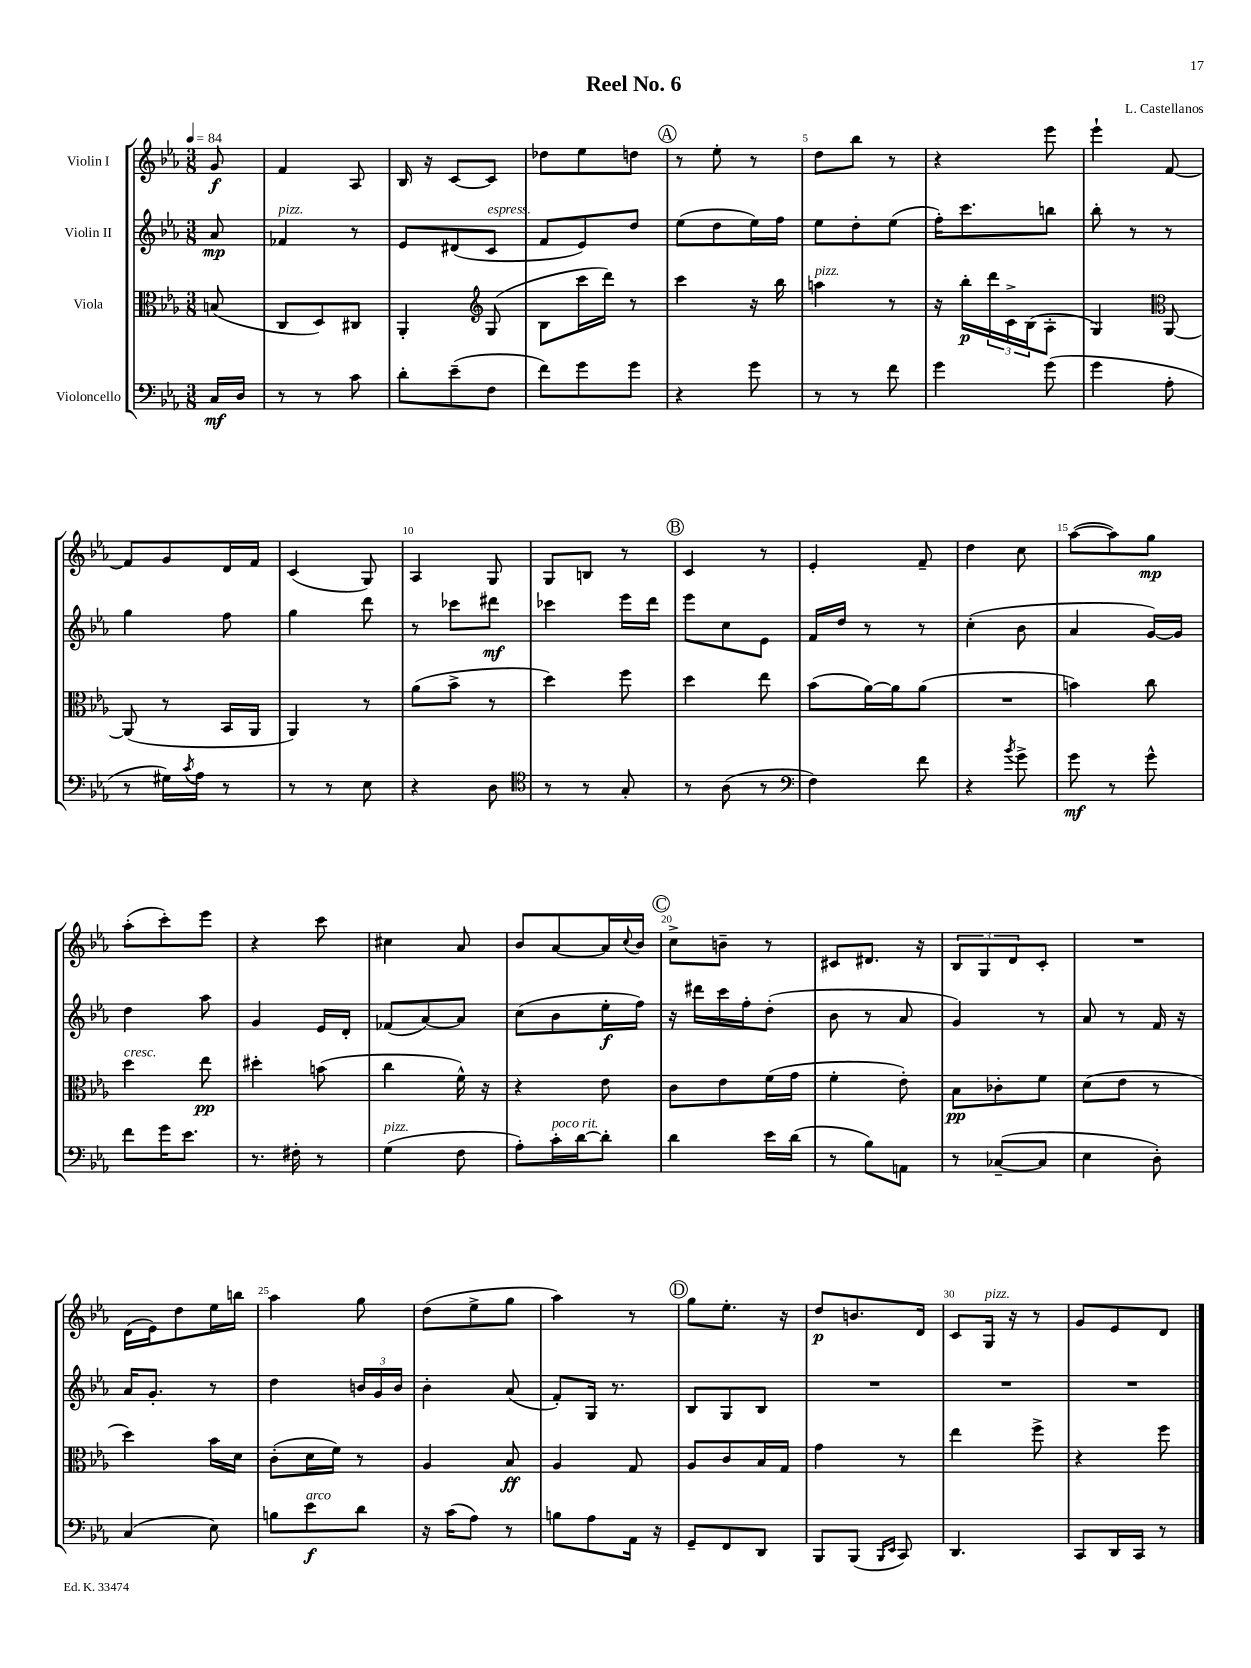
\header { title = "Reel No. 6" composer = "L. Castellanos" }
<<
\new StaffGroup <<
\new Staff = "s0" \with { instrumentName = "Violin I" } {
    \clef treble \key ees \major \numericTimeSignature \time 3/8 \partial 8 \tempo 4 = 84
    g'8\f |
    f'4 aes8 |
    bes16 r16 c'8~ c'8 |
    des''8 ees''8 d''8 |
    \mark \markup { \circle "A" } r8 ees''8-. r8 |
    d''8 bes''8 r8 |
    r4 ees'''8 |
    ees'''4-! f'8~ |
    f'8 g'8 d'16 f'16 |
    c'4( g8) |
    aes4 g8 |
    g8 b8 r8 |
    \mark \markup { \circle "B" } c'4 r8 |
    ees'4-. f'8-- |
    d''4 c''8 |
    aes''8~( aes''8) g''8\mp |
    aes''8-.( c'''8-.) ees'''8 |
    r4 c'''8 |
    cis''4 aes'8 |
    bes'8 aes'8~ aes'16 \appoggiatura { c''8 } bes'16 |
    \mark \markup { \circle "C" } c''8-> b'8-- r8 |
    cis'8 dis'8. r16 |
    \tuplet 3/2 { bes8 g8 d'8 } c'8-. |
    R4. |
    d'16( ees'16) d''8 ees''16 b''16 |
    aes''4 g''8 |
    d''8( ees''8-> g''8 |
    aes''4) r8 |
    \mark \markup { \circle "D" } g''8 ees''8.-. r16 |
    d''8\p b'8. d'16 |
    c'8 g16^\markup { \italic "pizz." } r16 r8 |
    g'8 ees'8 d'8 \bar "|." |
}
\new Staff = "s1" \with { instrumentName = "Violin II" } {
    \clef treble \key ees \major \numericTimeSignature \time 3/8 \partial 8
    aes'8\mp |
    fes'4^\markup { \italic "pizz." } r8 |
    ees'8 dis'8( c'8^\markup { \italic "espress." } |
    f'8 ees'8) d''8 |
    \mark \markup { \circle "A" } ees''8( d''8 ees''16) f''16 |
    ees''8 d''8-. ees''8( |
    f''16-.) c'''8. b''8 |
    bes''8-. r8 r8 |
    g''4 f''8 |
    g''4 d'''8 |
    r8 ces'''8 dis'''8\mf |
    ces'''4 ees'''16 d'''16 |
    \mark \markup { \circle "B" } ees'''8 c''8 ees'8 |
    f'16 d''16 r8 r8 |
    c''4-.( bes'8 |
    aes'4 g'16~) g'16 |
    d''4 aes''8 |
    g'4 ees'16 d'16-. |
    fes'8( aes'8~) aes'8 |
    c''8( bes'8 ees''16-.\f f''16) |
    \mark \markup { \circle "C" } r16 dis'''16 c'''16 f''16-. d''8-.( |
    bes'8 r8 aes'8 |
    g'4) r8 |
    aes'8 r8 f'16 r16 |
    aes'16 g'8.-. r8 |
    d''4 \tuplet 3/2 { b'16 g'16 b'16 } |
    bes'4-. aes'8( |
    f'8-.) g16 r8. |
    \mark \markup { \circle "D" } bes8 g8 bes8 |
    R4. |
    R4. |
    R4. \bar "|." |
}
\new Staff = "s2" \with { instrumentName = "Viola" } {
    \clef alto \key ees \major \numericTimeSignature \time 3/8 \partial 8
    b8( |
    c8 d8) cis8 |
    aes,4-. \clef treble g8( |
    bes8 c'''16 d'''16) r8 |
    \mark \markup { \circle "A" } c'''4 r16 bes''16 |
    a''4^\markup { \italic "pizz." } r8 |
    r16 bes''16-.\p \tuplet 3/2 { d'''16 c'16-> bes16( } aes8-. |
    g4) \clef alto aes,8~ |
    aes,8( r8 bes,16 aes,16 |
    aes,4) r8 |
    aes'8( bes'8-> r8 |
    d''4) f''8 |
    \mark \markup { \circle "B" } d''4 ees''8 |
    bes'8( aes'16~) aes'16 aes'8( |
    R4. |
    b'4) c''8 |
    d''4^\markup { \italic "cresc." } ees''8\pp |
    dis''4-. b'8( |
    c''4 f'16-^) r16 |
    r4 ees'8 |
    \mark \markup { \circle "C" } c'8 ees'8 f'16( g'16 |
    f'4-. ees'8-.) |
    bes8\pp ces'8-. f'8 |
    d'8( ees'8 r8 |
    d''4) bes'16 d'16 |
    c'8-.( d'16 f'16) r8 |
    aes4 bes8\ff |
    aes4 g8 |
    \mark \markup { \circle "D" } aes8 c'8 bes16 g16 |
    g'4 r8 |
    ees''4 f''8-> |
    r4 f''8 \bar "|." |
}
\new Staff = "s3" \with { instrumentName = "Violoncello" } {
    \clef bass \key ees \major \numericTimeSignature \time 3/8 \partial 8
    c16\mf d16 |
    r8 r8 c'8 |
    d'8-. ees'8--( f8 |
    f'8) g'8 g'8 |
    \mark \markup { \circle "A" } r4 g'8 |
    r8 r8 f'8 |
    g'4 g'8( |
    g'4 aes8-. |
    r8 gis16) \acciaccatura { c'8 } aes16 r8 |
    r8 r8 ees8 |
    r4 d8 |
    \clef tenor r8 r8 g8-. |
    \mark \markup { \circle "B" } r8 aes8( r8 |
    \clef bass f4) f'8 |
    r4 \acciaccatura { bes'8 } g'8-> |
    g'8\mf r8 g'8-^ |
    f'8 g'16 ees'8. |
    r8. fis16-. r8 |
    g4^\markup { \italic "pizz." }( f8 |
    aes8-.) c'16-.^\markup { \italic "poco rit." } d'16~ d'8-. |
    \mark \markup { \circle "C" } d'4 ees'16 d'16( |
    r8 bes8) a,8 |
    r8 ces8~--( ces8 |
    ees4 d8-.) |
    c4( ees8) |
    b8 ees'8\f^\markup { \italic "arco" } d'8 |
    r16 c'16( aes8) r8 |
    b8 aes8 aes,16 r16 |
    \mark \markup { \circle "D" } g,8-- f,8 d,8 |
    bes,,8 bes,,8( \grace { bes,,16 ees,16 } c,8) |
    d,4. |
    c,8 d,16 c,16 r8 \bar "|." |
}
>>
>>
\layout { \context { \Score \override BarNumber.break-visibility = ##(#f #t #t) barNumberVisibility = #(every-nth-bar-number-visible 5) } }
